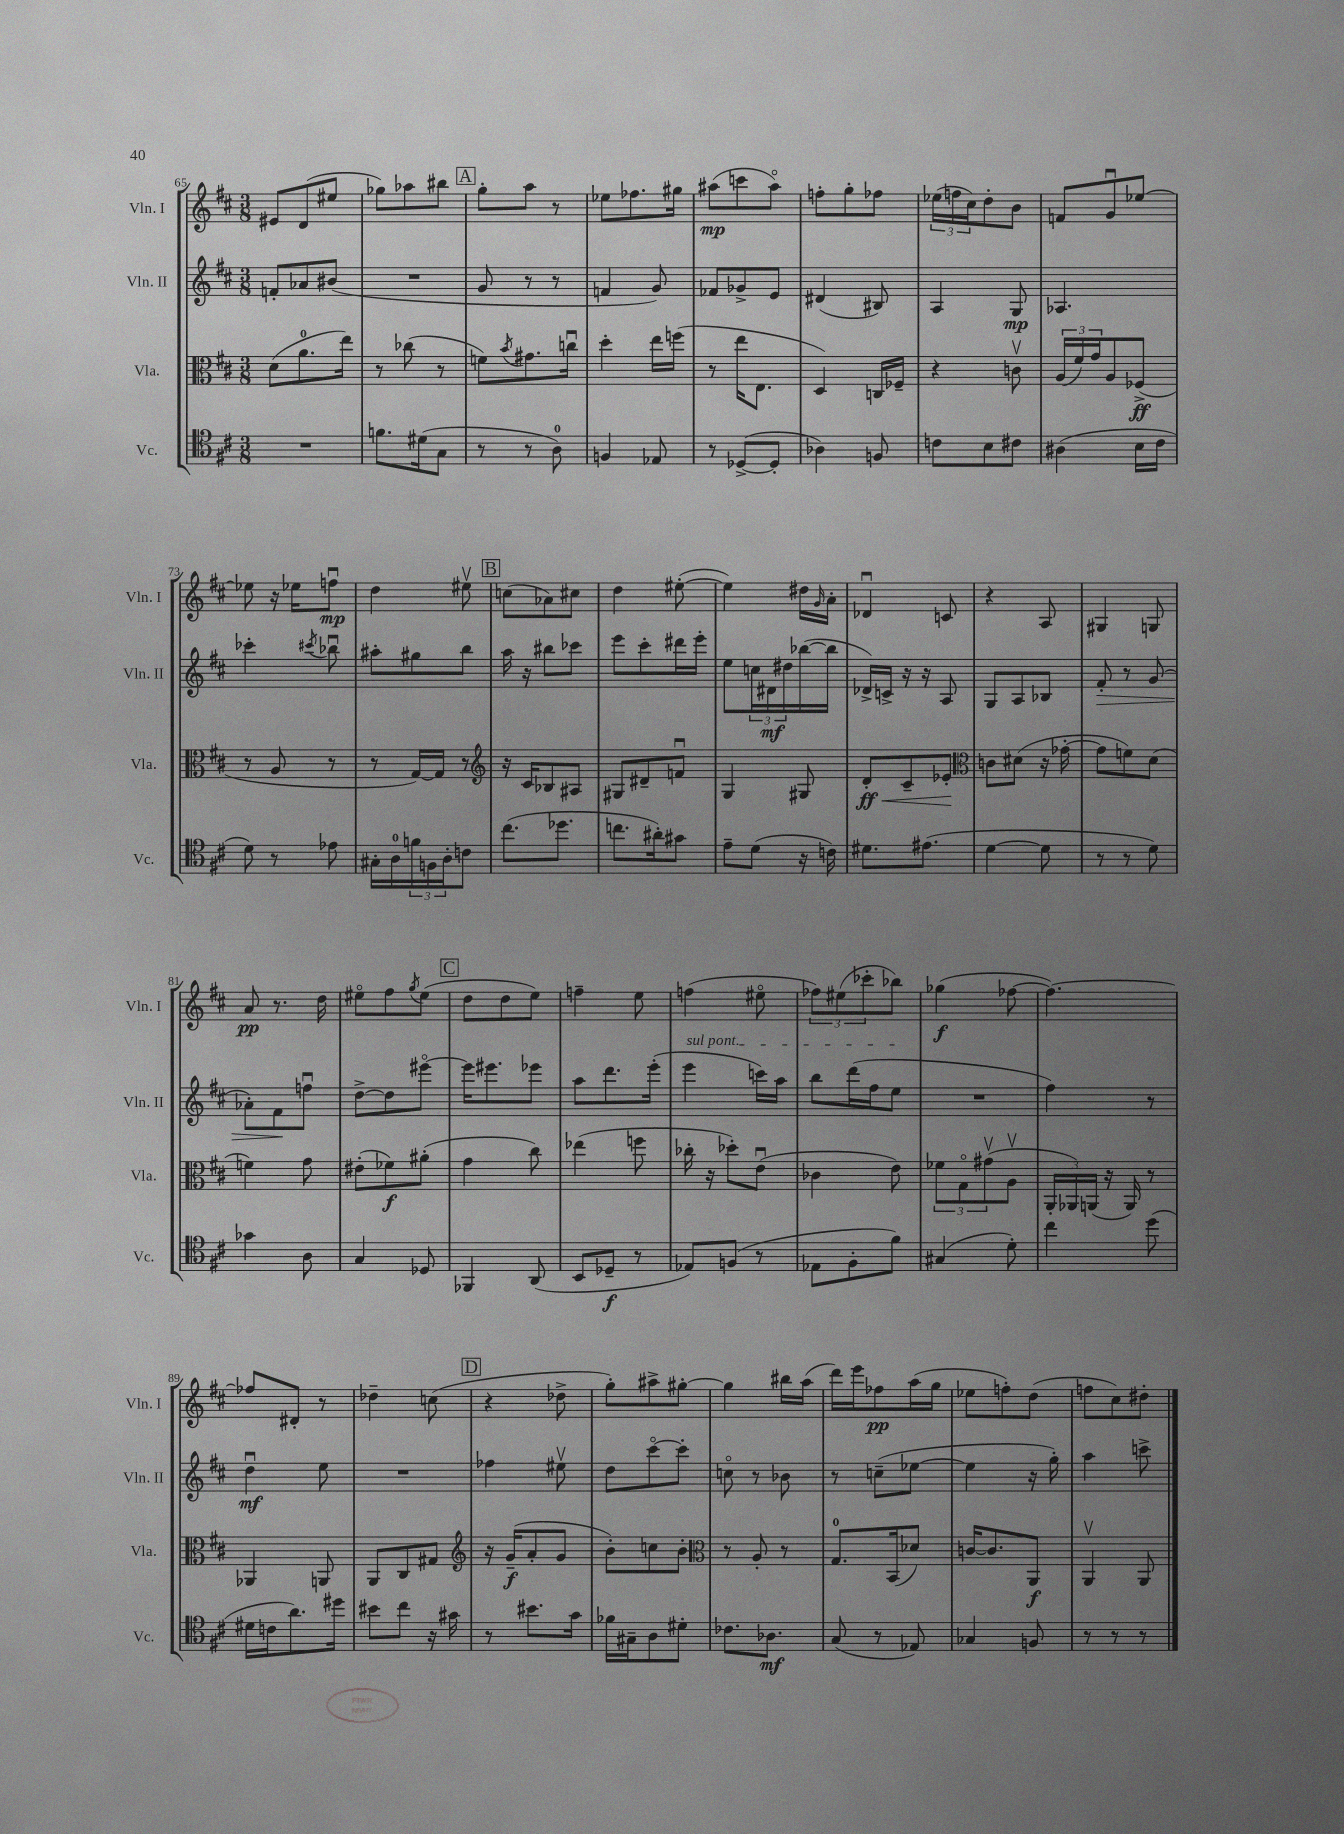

**kern	**kern	**kern	**kern
*staff4	*staff3	*staff2	*staff1
*clefC4	*clefC3	*clefG2	*clefG2
*k[f#c#]	*k[f#c#]	*k[f#c#]	*k[f#c#]
*M3/8	*M3/8	*M3/8	*M3/8
4.r	(8d	8f'	8e#
.	8.a	8a-	(8d
.	.	(8b#	8ee#
.	16ee)	.	.
=	=	=	=
8.f	8r	4.r	8gg-)
.	(8cc-	.	8aa-
(16d#	.	.	.
8G	8r	.	8bb#
=	=	=	=
8r	8f)	8g	8gg'
.	8qb	.	.
8r	8.g#	8r	8aa
8A)	.	8r	8r
.	16ccu	.	.
=	=	=	=
4F	4dd'	4f	8ee-
.	.	.	8.ff-
8E-	16ee	8g)	.
.	(16ff	.	16gg#
=	=	=	=
8r	8r	8f-	(8aa#
([8D-^	16ee	8g-^	8ccc
.	8.E	.	.
8D-']	.	8e	8aa#o)
=	=	=	=
4A-)	4D)	(4d#	8ff'
.	.	.	8gg'
8F	16C	8B#)	8ff-
.	16F-~	.	.
=	=	=	=
8c	4r	4A	(24ee-
.	.	.	24ff
.	.	.	24cc#)
8B	.	.	8dd'
8c#	8cv	8G	8b
=	=	=	=
(4A#	(24A	4.A-	8f
.	24f#)	.	.
.	24g	.	.
.	8A	.	8gu
16B	(8F-^	.	[8ee-
16c#	.	.	.
=	=	=	=
8d)	8r	4ccc-'	8ee-]
8r	8A	.	16r
.	.	.	16ee-
.	.	8qccc#	.
8e-	8r	8bb-u	8ffu
=	=	=	=
16G#'	8r	8aa#'	4dd
16A	.	.	.
24f	[16G)	8gg#	.
24F	.	.	.
.	16G]	.	.
24A'	.	.	.
8c	8r	8bb	8ee#v
=	=	=	=
*	*clefG2	*	*
(8.cc#	16r	16aa	(8cc
.	16c#	16r	.
.	8B-	8bb#	8a-)
8.dd-	.	.	.
.	8A#	8ccc-	8cc#
=	=	=	=
8.cc	8G#	8eee	4dd
.	8d#~	8ccc#'	.
16a#')	.	.	.
8g#	8fu	16ddd#	([8ee#'
.	.	16eee'	.
=	=	=	=
8e~	4G	8ee	4ee#])
(8d	.	24cc	.
.	.	24d#	.
.	.	24dd#	.
16r	8G#	([16bb-	16dd#
.	.	.	16qqg
16c)	.	16bb-]	16a'
=	=	=	=
8.d#	8d'	16d-^)	4d-u
.	.	16c^	.
.	8c#~	16r	.
(8.e#	.	16r	.
.	8e-'	8A	8c
=	=	=	=
*	*clefC3	*	*
[4d	8c	8G	4r
.	(8d#	8A	.
8d]	16r	8B-	8A
.	[16g-'	.	.
=	=	=	=
8r	8g-]	8f#'	4G#
8r	8f)	8r	.
8d)	(8d	(8g	8G
=	=	=	=
4g-	4f)	8a-')	8a
.	.	8f#	8.r
8A	8g	8ffu	.
.	.	.	16dd
=	=	=	=
4G	(8e#'	[8dd^	8ee#o
.	8f-)	8dd]	8ff#
.	.	.	8qgg
8D-	(8a#'	[8eee#o	(8ee#
=	=	=	=
4FF-	4g	16eee#]	8dd
.	.	8.eee#	.
.	.	.	8dd
(8AA	8cc#)	8eee-	8ee)
=	=	=	=
8BB	(4ee-	8aa	4ff~
8D-~	.	8.ddd	.
8r	8ff	.	8ee
.	.	(16eee'	.
=	=	=	=
8E-)	16cc-'	4eee	(4ff
.	16r	.	.
(8F	8dd-')	.	.
8r	(8eu	16ccc)	8ee#o
.	.	16aa	.
=	=	=	=
8E-	4c-	8bb	12ff-)
.	.	.	(12ee#
8F#'	.	(16ddd	.
.	.	.	12ccc-'
.	.	16ff#	.
8f#)	8e)	8ee	8bb-)
=	=	=	=
(4G#	12f-	4.r	(4gg-
.	12Go	.	.
.	(12g#v	.	.
8d')	8Av	.	[8ff-
=	=	=	=
4cc#	24AA'	4ff#)	4.ff-_)
.	24AA-)	.	.
.	(24AA	.	.
.	16r	.	.
.	16AA)	.	.
(8dd	8r	8r	.
=	=	=	=
16d#	4AA-	4ddu	8ff-]
16c	.	.	.
8.a)	.	.	8d#'
.	8AA	8ee	8r
16dd#	.	.	.
=	=	=	=
8b#	8AA	4.r	4dd-~
8cc#	8C#	.	.
16r	8G#	.	(8cc
16g#	.	.	.
=	=	=	=
*	*clefG2	*	*
8r	16r	4ff-	4r
.	(16g~	.	.
8.b#	8a'	.	.
.	8g	8ee#v	8dd-^
16g	.	.	.
=	=	=	=
16f-	8b')	8dd	8gg')
16G#~	.	.	.
8A	8cc	[8ccc#o	8aa#^
8d#'	8b'	8ccc#']	[8gg#'
=	=	=	=
*	*clefC3	*	*
8.c-	8r	8cco	4gg#]
.	8A'	8r	.
8.A-	.	.	.
.	8r	8b-	16bb#
.	.	.	(16aa
=	=	=	=
(8G	8.G	8r	16ddd)
.	.	.	16eee
8r	.	(8cc~	8ff-
.	(16BB	.	.
8E-)	8d-)	[8ee-	(16aa
.	.	.	16gg
=	=	=	=
4G-	[16c	4ee-]	8ee-
.	8.c]	.	.
.	.	.	8ff')
8F	8AA	16r	(8dd
.	.	16gg')	.
=	=	=	=
8r	4AAv	4aa	8ff
8r	.	.	8cc#)
8r	8AA	8ccc^	8dd#'
==	==	==	==
*-	*-	*-	*-
